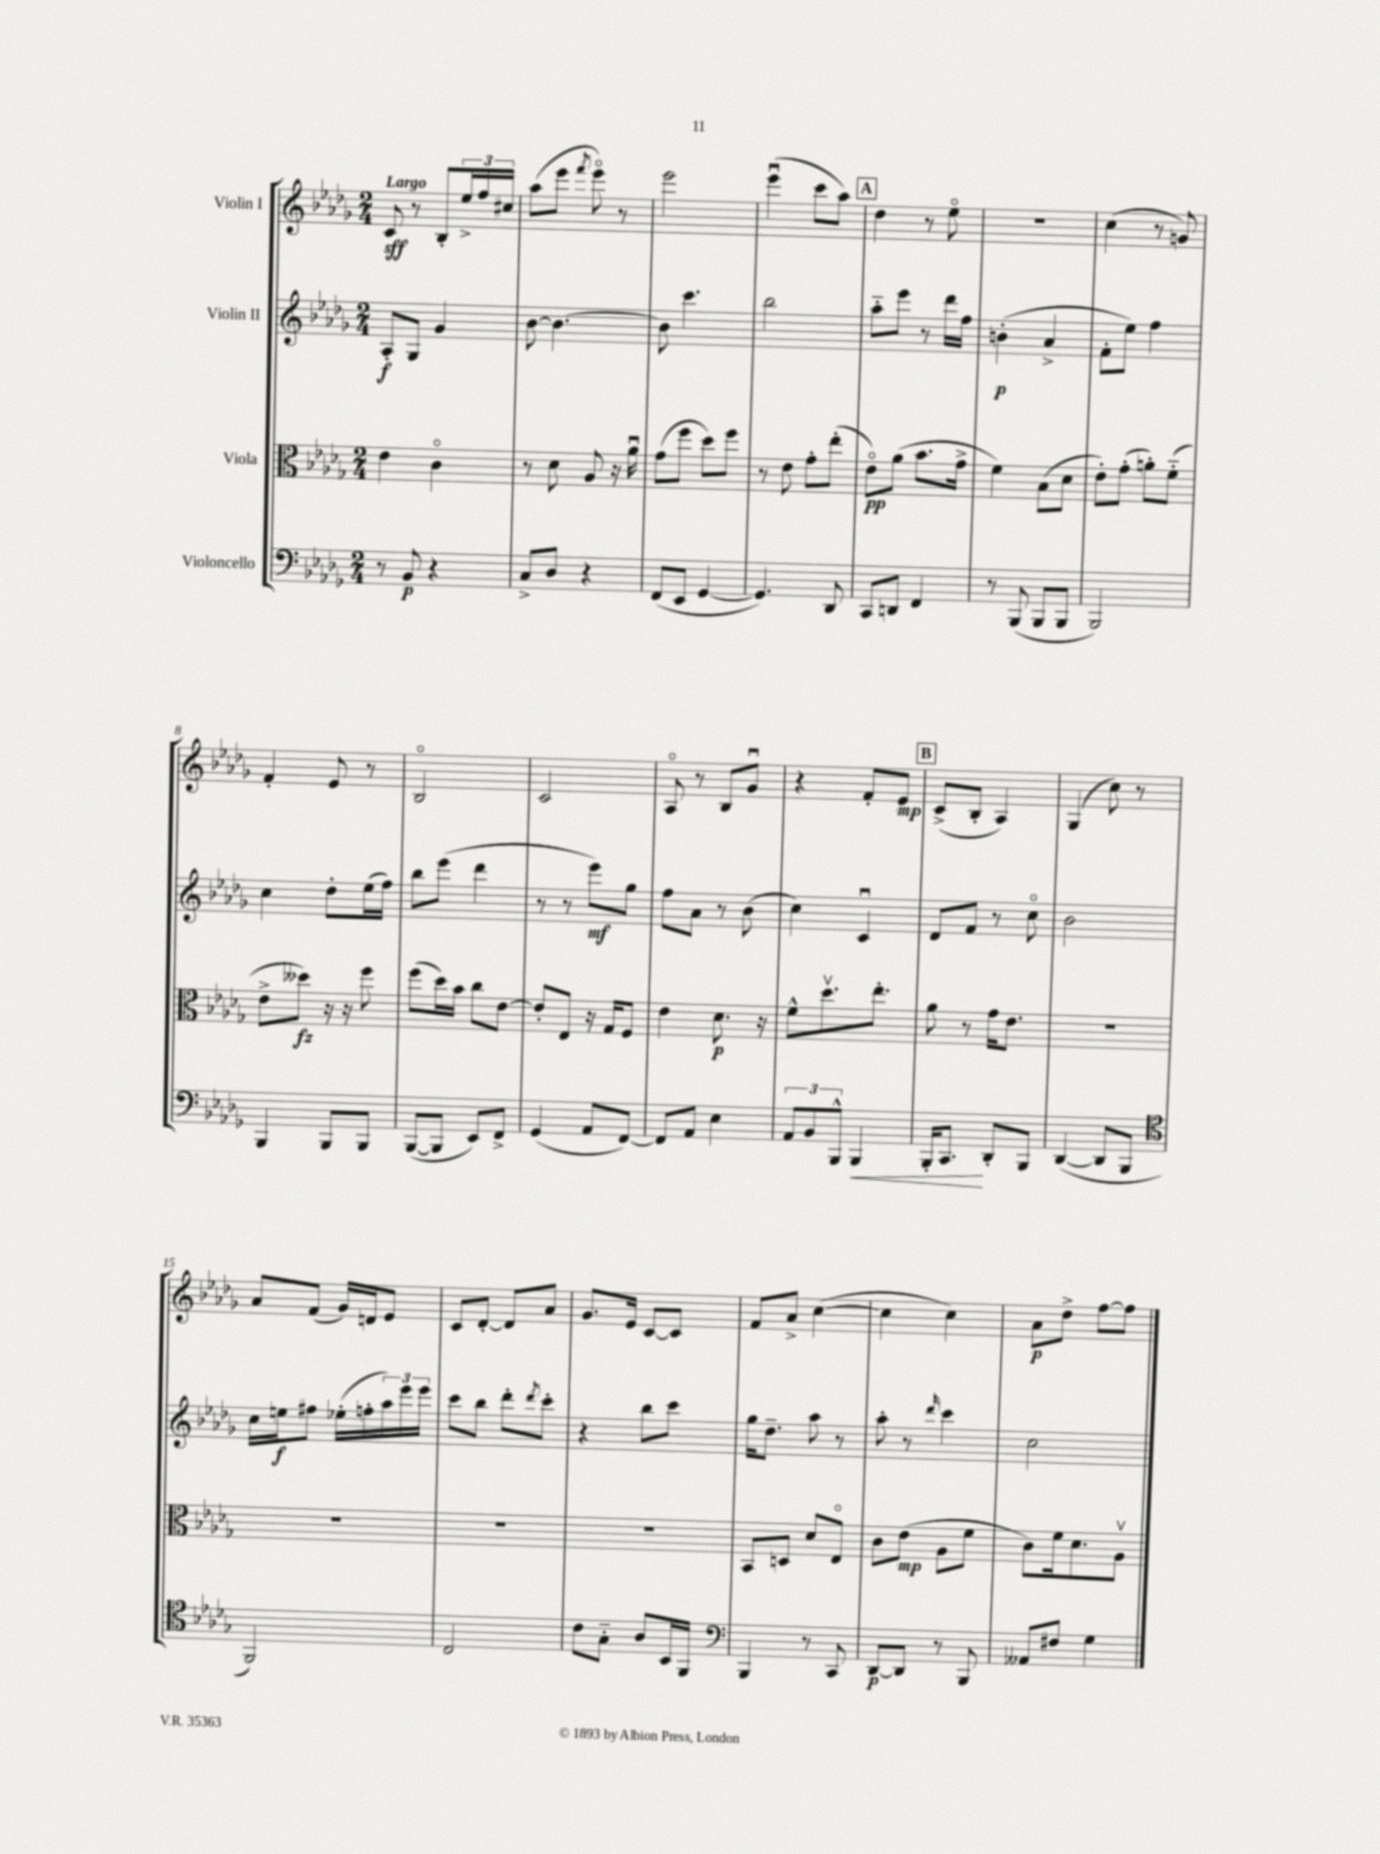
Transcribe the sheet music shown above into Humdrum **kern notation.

**kern	**kern	**kern	**kern
*staff4	*staff3	*staff2	*staff1
*clefF4	*clefC3	*clefG2	*clefG2
*k[b-e-a-d-g-]	*k[b-e-a-d-g-]	*k[b-e-a-d-g-]	*k[b-e-a-d-g-]
*M2/4	*M2/4	*M2/4	*M2/4
8r	4e-	8A-'	8c
8BB-	.	8G-	8r
4r	4co	4g-	8B-'
.	.	.	24ee-^
.	.	.	24ff
.	.	.	24cc#
=	=	=	=
8C^	8r	[8b-	(8aa-
8D-	8d-	4.b-_	8eee-
.	.	.	8qfff
4r	8A-	.	8eee-o)
.	16r	.	8r
.	16a-u	.	.
=	=	=	=
(8FF	(8g-	8b-]	2eee-
8EE-	8ff	4.ccc	.
[4GG-	8dd-)	.	.
.	8ff	.	.
=	=	=	=
4.GG-])	8r	2bb-	(4eee-u
.	8e-	.	.
.	8g-'	.	8ccc
8DD-	(8ee-'	.	8aa-)
=	=	=	=
8CC	8e-o)	8aa-'~	4dd-
8DD	(8a-	8eee-	.
4FF	8.b-	8r	8r
.	.	16ddd-	8ee-o
.	16g-^	16ff	.
=	=	=	=
8r	4f)	(4b'	2r
(8BBB-	.	.	.
8BBB-	(8B-	4a-^	.
8BBB-	8d-	.	.
=	=	=	=
2BBB-)	8e-')	8f'	(4cc
.	(8g-'	8ee-)	.
.	8a')	4ff	8r
.	(8f'~	.	8g)
=	=	=	=
4BBB-	8e-^	4cc	4f'
.	8dd--)	.	.
8BBB-	16r	8dd-'	8e-
.	16r	.	.
8BBB-	8ff	(16ee-	8r
.	.	16ff)	.
=	=	=	=
([8BBB-	(8ff	8bb-	2B-o
8BBB-]	16dd-)	(8eee-	.
.	16b-	.	.
8EE-)	8cc	4ddd-	.
8FF^	[8e-	.	.
=	=	=	=
(4GG-	8e-']	8r	2c
.	8E-	8r	.
8AA-	16r	8eee-)	.
.	16G-	.	.
[8FF)	8F	8gg-	.
=	=	=	=
8FF]	4e-	8ff	8A-o
8AA-	.	8a-	8r
4E-	8.d-	8r	8B-
.	.	(8b-	8g-u
.	16r	.	.
=	=	=	=
12AA-	8f^^	4cc)	4r
12BB-	.	.	.
.	8.dd-v	.	.
12BBB-^^	.	.	.
4BBB-	.	4cu	8f'
.	8.ee-'	.	.
.	.	.	8e-
=	=	=	=
16BBB-'	8a-	8d-	(8c^
8.CC	.	.	.
.	8r	8f	8B-'
8DD-'	16g-	8r	4A-)
.	8.e-	.	.
8BBB-	.	8cco	.
=	=	=	=
([4DD-	2r	2b-	(4G-
8DD-]	.	.	8cc)
8BBB-	.	.	8r
=	=	=	=
*clefC4	*	*	*
2FF)	2r	16cc	8a-
.	.	16ee	.
.	.	8ff#	(8f
.	.	(16ee-'	16g-)
.	.	16ff'	16d
.	.	24aa-)	8e-
.	.	24eee-	.
.	.	24eee-	.
=	=	=	=
2C	2r	8ccc	8c
.	.	8bb-	[8d-'
.	.	8ddd-'	8d-]
.	.	8qddd-	.
.	.	8ccc'	8a-
=	=	=	=
8c	2r	4r	8.g-
8G-'~	.	.	.
.	.	.	16e-
8A-	.	8bb-	[8c
16BB-	.	8ccc	8c]
16FF	.	.	.
=	=	=	=
*clefF4	*	*	*
4BBB-	8BB-	16gg-	8f
.	.	8.dd-~	.
.	8D	.	8a-^
8r	8d-	8aa-	([4cc
8CC	8E-o	8r	.
=	=	=	=
[8DD-	8c	8aa-'	4cc]
8DD-]	(8e-	8r	.
.	.	16qqddd-	.
8r	8A-	4ccc	4cc)
8BBB-	8f	.	.
=	=	=	=
8AA--	8c)	2cc	8a-
8F#	16f	.	8dd-^
.	8.d-	.	.
4G-	.	.	[8ff
.	8A-v	.	8ff]
==	==	==	==
*-	*-	*-	*-
